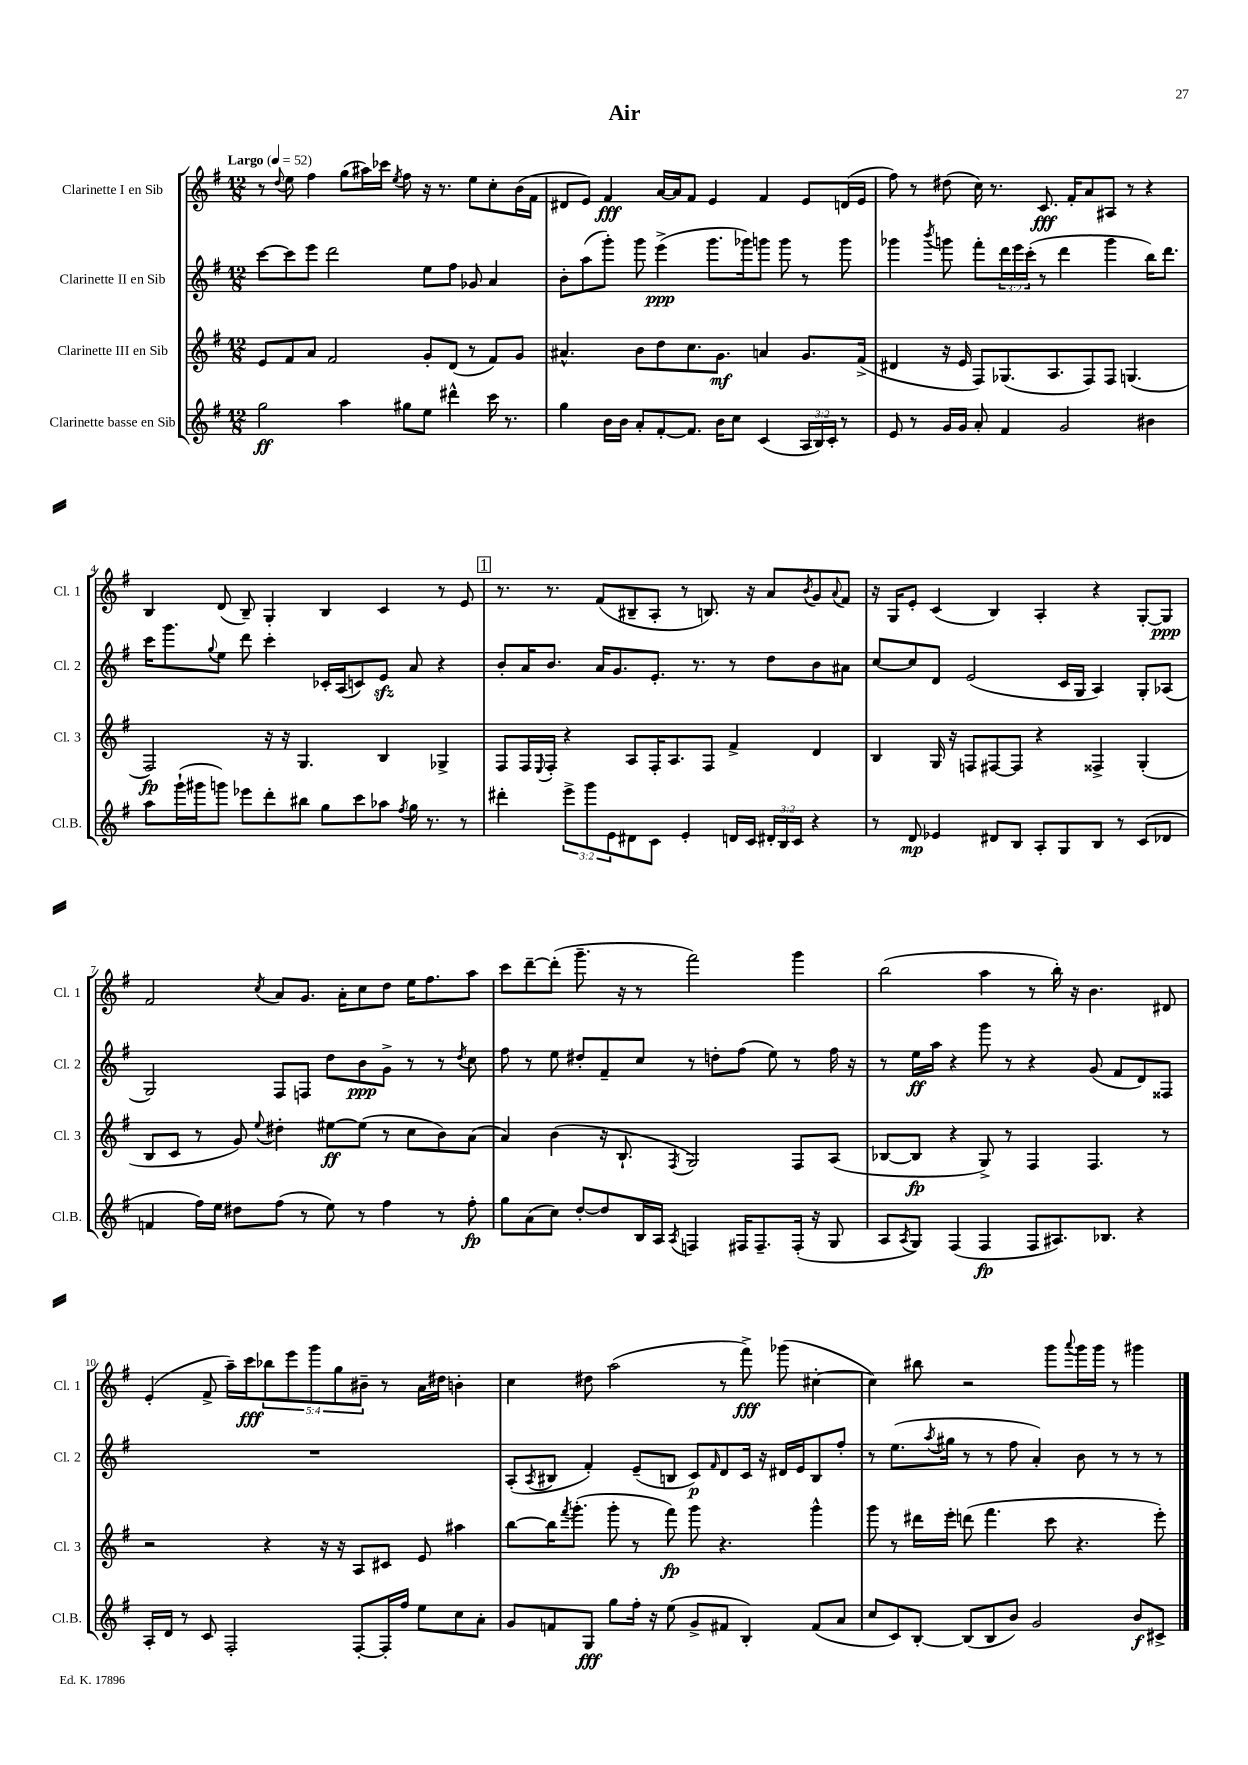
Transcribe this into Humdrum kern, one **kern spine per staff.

**kern	**kern	**kern	**kern
*staff4	*staff3	*staff2	*staff1
*clefG2	*clefG2	*clefG2	*clefG2
*k[f#]	*k[f#]	*k[f#]	*k[f#]
*M12/8	*M12/8	*M12/8	*M12/8
*MM52	*MM52	*MM52	*MM52
2gg	8e	[8ccc	8r
.	.	.	8qqdd
.	8f#	8ccc]	8ee
.	8a	8eee	4ff#
.	2f#	2ddd	.
4aa	.	.	(8gg
.	.	.	16aa#)
.	.	.	16ccc-
.	.	.	8qee
8gg#	.	.	8ff#
8ee	8g'	8ee	16r
.	.	.	8.r
4ddd#^^	(8d	8ff#	.
.	8r	8g-	8ee
16ccc	8f#)	4a	8cc'
8.r	.	.	.
.	8g	.	(16b
.	.	.	16f#
=	=	=	=
4gg	4.a#^^	8b'	8d#
.	.	(8aa	8e)
16b	.	8ggg')	4f#
16b	.	.	.
8a'	8b	8ggg	.
[8f#'	8dd	(4eee^	[16a
.	.	.	16a]
8.f#]	8.cc	.	8f#
.	.	8.ggg	4e
16b	8.g	.	.
8cc	.	.	.
.	.	16ggg-)	.
(4c	4a	8ggg	4f#
.	.	8ggg	.
24A	8.g	8r	8e
24B)	.	.	.
24c'	.	.	.
8r	.	8ggg	(16d
.	(16f#^	.	16e
=	=	=	=
8e	4d#	4ggg-	8ff#)
8r	.	.	8r
.	.	8qbbb	.
16g	16r	8ggg	(8dd#
16g	16e	.	.
8a'	8F#)	8fff#'	16cc)
.	.	.	8.r
4f#	(8.G-	24ddd	.
.	.	24eee	.
.	.	(24ccc'	.
.	.	8r	8.c
.	8.A	.	.
2g	.	4ddd	.
.	.	.	16f#'
.	8F#)	.	8a
.	8F#	4ggg	8A#
.	(4.G	.	8r
4b#	.	16bb)	4r
.	.	8.ddd	.
=	=	=	=
8aa	2F#)	16ccc	4B
.	.	8.ggg	.
(16ggg`	.	.	.
16ggg#	.	.	.
.	.	8qqgg	.
8ggg)	.	8ee	(8d
8eee-	.	8ddd	8B~)
8ddd'	16r	4ccc'	4G'
.	16r	.	.
8bb#	4.G	.	.
8gg	.	16c-'	4B
.	.	(16A	.
8ccc	.	8c)	.
8aa-	4B	8e	4c
8qff#	.	.	.
16gg	.	8a	.
8.r	.	.	.
.	4G-^	4r	8r
8r	.	.	8e
=	=	=	=
4ddd#'	8F#	8b'	8.r
.	16F#	16a	.
.	8qqE	.	.
.	16F#'	8.b	8.r
12eee^	4r	.	.
12ggg	.	.	.
.	.	16a	(8f#
12e	.	.	.
.	.	8.g	.
8d#	8A	.	8B#~
8c	16F#'	8.e'	8A'
.	8.A	.	.
4e'	.	.	8r
.	.	8.r	.
.	8F#	.	8.B)
16d	4f#^	8r	.
16c	.	.	16r
24d#'	.	8dd	8a
24B	.	.	.
24c	.	.	.
.	.	.	8qb
4r	4d	8b	8g
.	.	.	8qqa
.	.	8a#	8f#
=	=	=	=
8r	4B	[8cc	16r
.	.	.	16G
8d	.	8cc]	8e'
4e-	16G	8d	(4c
.	16r	.	.
.	8F	(2e	.
8d#	[8F#	.	4B)
8B	8F#]	.	.
8A'	4r	.	4A'
8G	.	16c	.
.	.	16G	.
8B	4F##^	4A)	4r
8r	.	.	.
(8c	(4G'	8G'	[8G'
8d-	.	(8A-	8G]
=	=	=	=
4f	8B	2G)	2f#
.	8c	.	.
16ff#)	8r	.	.
16ee	.	.	.
8dd#	8g)	.	.
.	8qqee	.	8qcc
(8ff#	4dd#'	8F#	8a
8r	.	8F	8.g
8ee)	[8ee#	8dd	.
.	.	.	16a'
8r	(8ee#]	8b	8cc
4ff#	8r	8g^	8dd
.	8cc	8r	16ee
.	.	.	8.ff#
8r	8b)	8r	.
.	.	8qdd	.
8ff#'	(8a	8cc	8aa
=	=	=	=
8gg	4a)	8ff#	8ccc
(8a	.	8r	[8ddd~
8cc)	(4b	8ee	(8ddd']
[8dd'	.	8dd#'	8.ggg~
8dd]	16r	8f#~	.
.	8.B`	.	16r
16B	.	8cc	8r
16A	.	.	.
8qA	8qF#	.	.
4F	2G)	8r	2fff#)
.	.	8dd'	.
16F#	.	(8ff#	.
8.F#~	.	.	.
.	.	8ee)	.
(16F#'	8F#	8r	4ggg
16r	.	.	.
8G	(8A	16ff#	.
.	.	16r	.
=	=	=	=
8A	[8B-	8r	(2bb
8qA	.	.	.
8G)	8B-]	16ee	.
.	.	16aa	.
(4F#	4r	4r	.
4F#	8G^)	8ggg	4aa
.	8r	8r	.
8F#	4F#	4r	8r
8.A#)	.	.	16bb')
.	.	.	16r
.	4.F#	(8g	4.b
8.B-	.	.	.
.	.	8f#	.
4r	.	8d)	.
.	8r	8F##	8d#
=	=	=	=
16A'	2r	1.r	(4e'
16d	.	.	.
8r	.	.	.
8c	.	.	8f#^
2F#'	.	.	16aa~)
.	.	.	16ccc
.	4r	.	10bb-
.	.	.	10eee
.	.	.	10ggg
.	16r	.	.
.	.	.	10gg
.	16r	.	.
[8F#'	8A	.	.
.	.	.	10b#~
16F#']	8c#	.	8r
16ff#	.	.	.
8ee	8e	.	16a
.	.	.	16dd#
8cc	4aa#	.	4b'
8a'	.	.	.
=	=	=	=
8g	[8bb	(8A'	4cc
.	.	8qA	.
8f	16bb]	8B#	.
.	8qfff#	.	.
.	(8.ggg'	.	.
8G	.	4f#')	8dd#
8gg	8ggg'	.	(2aa
16ff#'	8r	(8e~	.
16r	.	.	.
(8ee	8fff#)	8B	.
8g^	8ggg	8c)	.
.	.	16qqf#	.
8f#	4.r	8d	8r
4B')	.	16c	8fff#^)
.	.	16r	.
.	.	16d#	(8ggg-
.	.	16e	.
(8f#	4ggg^^	8B	[4cc#'
8a	.	8ff#'	.
=	=	=	=
8cc	8ggg	8r	4cc#])
8c)	8r	(8.ee	.
[8B'	16ddd#	.	8bb#
.	.	8qaa	.
.	16eee'	16gg#	.
(8B]	(8ddd	8r	2r
8B	4.fff#	8r	.
8b)	.	8ff#	.
2g	.	4a')	.
.	8ccc	.	8ggg
.	.	.	8qqaaa
.	4.r	8b	16ggg
.	.	.	16ggg
.	.	8r	8r
8b	.	8r	4ggg#
8c#^	8eee')	8r	.
==	==	==	==
*-	*-	*-	*-
